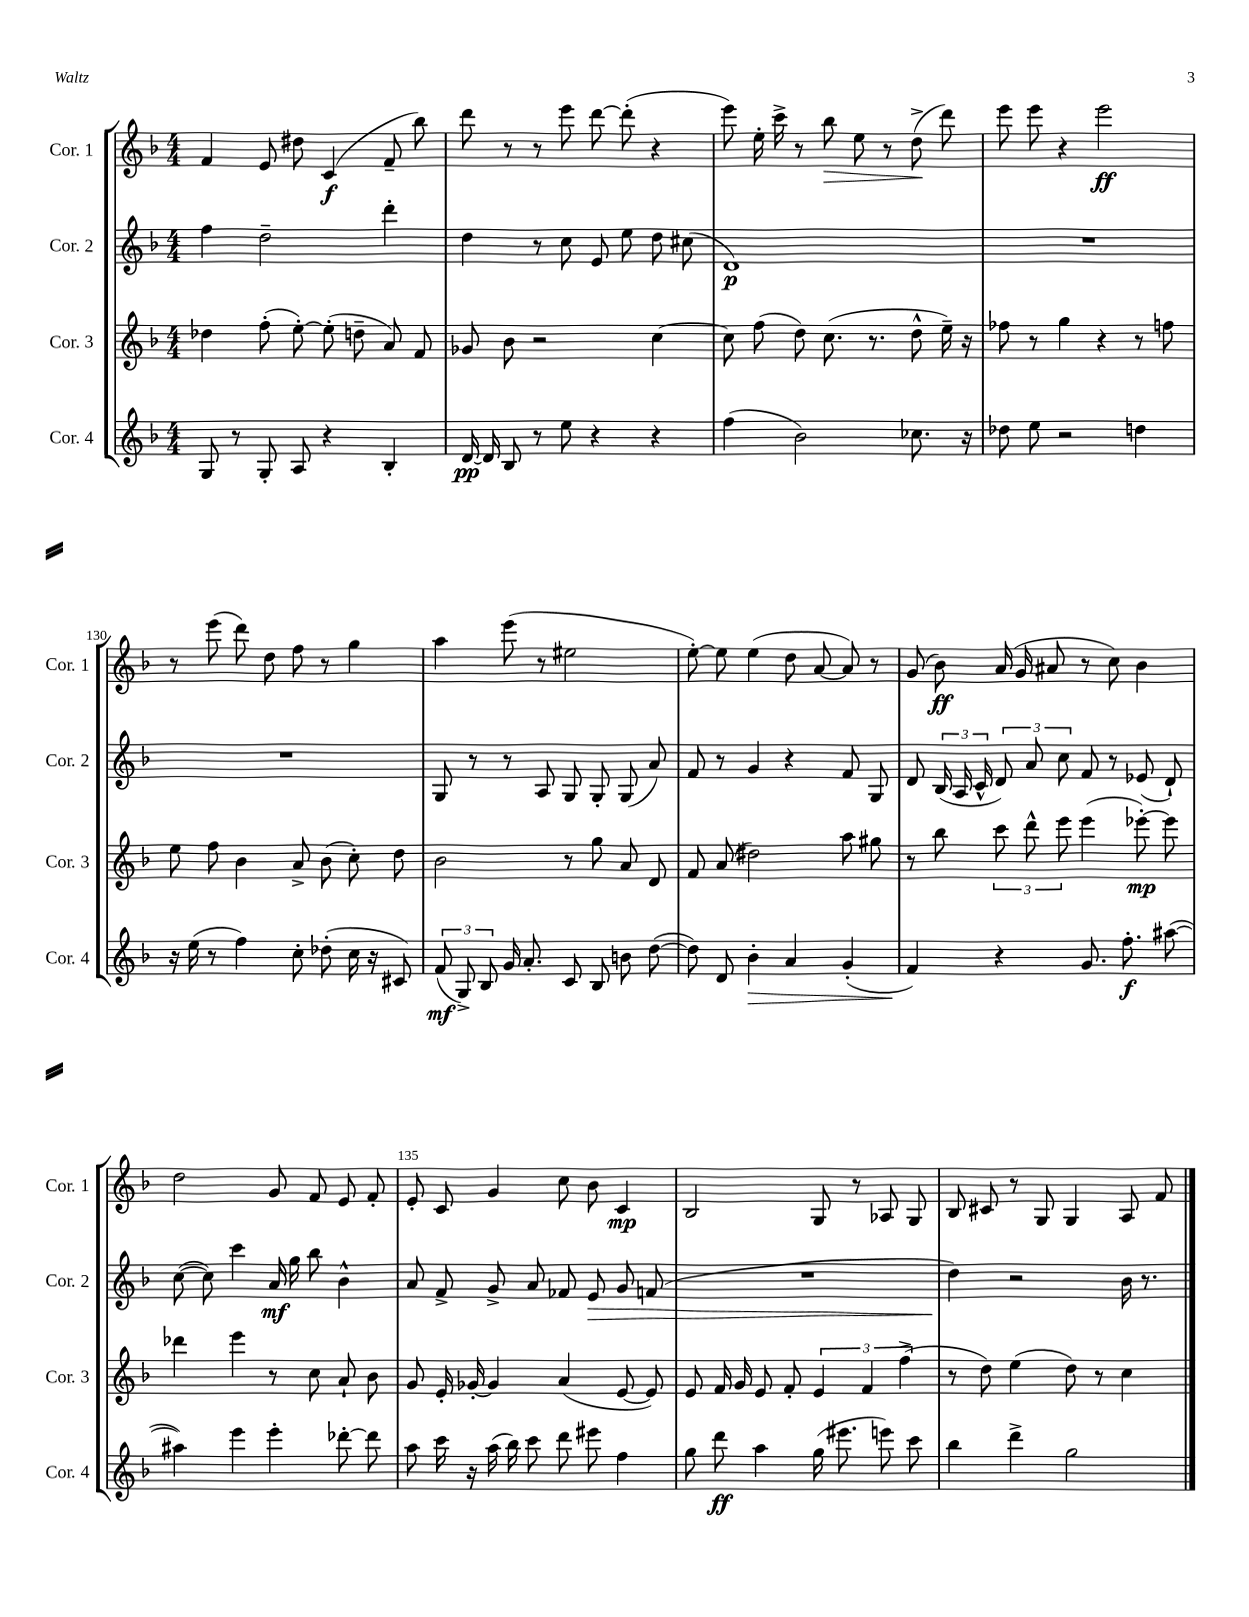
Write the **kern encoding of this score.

**kern	**dynam	**kern	**dynam	**kern	**dynam	**kern	**dynam
*part4	*part4	*part3	*part3	*part2	*part2	*part1	*part1
*staff4	*staff4	*staff3	*staff3	*staff2	*staff2	*staff1	*staff1
*I"Cor. 4	*	*I"Cor. 3	*	*I"Cor. 2	*	*I"Cor. 1	*
*I'Cor. 4	*	*I'Cor. 3	*	*I'Cor. 2	*	*I'Cor. 1	*
*clefG2	*	*clefG2	*	*clefG2	*	*clefG2	*
*k[b-]	*	*k[b-]	*	*k[b-]	*	*k[b-]	*
*M4/4	*	*M4/4	*	*M4/4	*	*M4/4	*
=126	=126	=126	=126	=126	=126	=126	=126
8G/	.	4dd-X\	.	4ff\	.	4f/	.
8r	.	.	.	.	.	.	.
8G'/	.	(8ff'\	.	2dd~\	.	8e/	.
8A/	.	[8ee'\)	.	.	.	8dd#X\	.
4r	.	(8ee'\]	.	.	.	(4c/	f
.	.	8ddn~\	.	.	.	.	.
4B-'/	.	8a/)	.	4ddd'\	.	8f~/	.
.	.	8f/	.	.	.	8bb-\)	.
=127	=127	=127	=127	=127	=127	=127	=127
[16d/	pp	8g-X/	.	4dd\	.	8ddd\	.
16d/]	.	.	.	.	.	.	.
8B-/	.	8b-\	.	.	.	8r	.
8r	.	2r	.	8r	.	8r	.
8ee\	.	.	.	8cc\	.	8eee\	.
4r	.	.	.	8e/	.	[8ddd\	.
.	.	.	.	8ee\	.	(8ddd'\]	.
4r	.	[4cc\	.	8dd\	.	4r	.
.	.	.	.	(8cc#X\	.	.	.
=128	=128	=128	=128	=128	=128	=128	=128
(4ff\	.	8cc\]	.	1d)	p	8eee\)	.
.	.	(8ff\	.	.	.	16ee'\	.
.	.	.	.	.	.	16ccc^\	.
2b-\)	.	8dd\)	.	.	.	8r	.
!	!	!	!	!	!	!	!LO:HP:b
.	.	(8.cc\	.	.	.	8bb-\	>
.	.	.	.	.	.	8ee\	.
.	.	8.r	.	.	.	.	.
.	.	.	.	.	.	8r	.
8.cc-X\	.	8dd^^\	.	.	.	(8dd^\	.
.	.	16ee~\)	.	.	.	8ddd\)	]
16r	.	16r	.	.	.	.	.
=129	=129	=129	=129	=129	=129	=129	=129
8dd-X\	.	8ff-X\	.	1r	.	8eee\	.
8ee\	.	8r	.	.	.	8eee\	.
2r	.	4gg\	.	.	.	4r	.
.	.	4r	.	.	.	2eee\	ff
4ddn\	.	8r	.	.	.	.	.
.	.	8ffn\	.	.	.	.	.
!!LO:LB:g=z
=130	=130	=130	=130	=130	=130	=130	=130
16r	.	8ee\	.	1r	.	8r	.
(16ee\	.	.	.	.	.	.	.
8r	.	8ff\	.	.	.	(8eee\	.
4ff\)	.	4b-\	.	.	.	8ddd\)	.
.	.	.	.	.	.	8dd\	.
8cc'\	.	8a^/	.	.	.	8ff\	.
(8dd-X'\	.	(8b-\	.	.	.	8r	.
16cc\	.	8cc'\)	.	.	.	4gg\	.
16r	.	.	.	.	.	.	.
8c#X/)	.	8dd\	.	.	.	.	.
=131	=131	=131	=131	=131	=131	=131	=131
(12f/	mf	2b-\	.	8G/	.	4aa\	.
12G^/)	.	.	.	.	.	.	.
.	.	.	.	8r	.	.	.
12B-/	.	.	.	.	.	.	.
16g/	.	.	.	8r	.	(8eee\	.
8.a'/	.	.	.	.	.	.	.
.	.	.	.	8A/	.	8r	.
8c/	.	8r	.	8G/	.	2ee#X\	.
8B-/	.	8gg\	.	8G'/	.	.	.
8bn\	.	8a/	.	(8G/	.	.	.
([8dd\	.	8d/	.	8a/)	.	.	.
=132	=132	=132	=132	=132	=132	=132	=132
8dd\])	.	8f/	.	8f/	.	[8ee'\)	.
8d/	.	(8a/	.	8r	.	8ee\]	.
!	!LO:HP:b	!	!	!	!	!	!
4b-'\	>	2dd#X\)	.	4g/	.	(4ee\	.
4a/	.	.	.	4r	.	8dd\	.
.	.	.	.	.	.	[8a/	.
(4g'/	.	8aa\	.	8f/	.	8a/])	.
.	.	8gg#X\	.	8G/	.	8r	.
=133	=133	=133	=133	=133	=133	=133	=133
4f/)	.	8r	.	8d/	.	(8g/	.
.	.	8bb-\	.	(24B-/	.	8b-\)	ff
.	.	.	.	24A/	.	.	.
.	.	.	.	24c^^/	.	.	.
4r	]	12ccc\	.	12d/)	.	(16a/	.
.	.	.	.	.	.	16g/	.
.	.	12ddd^^\	.	12a/	.	.	.
.	.	.	.	.	.	8a#X/	.
.	.	12eee\	.	12cc\	.	.	.
8.g/	.	(4eee\	.	8f/	.	8r	.
.	.	.	.	8r	.	8cc\)	.
8.ff'\	f	.	.	.	.	.	.
.	.	[8eee-X'\)	mp	(8e-X/	.	4b-\	.
([8aa#X\	.	8eee-\]	.	8d`/)	.	.	.
!!LO:LB:g=z
=134	=134	=134	=134	=134	=134	=134	=134
4aa#X\])	.	4ddd-X\	.	([8cc\	.	2dd\	.
.	.	.	.	8cc\])	.	.	.
4eee\	.	4eee\	.	4ccc\	.	.	.
4eee'\	.	8r	.	16a/	mf	8g/	.
.	.	.	.	16gg\	.	.	.
.	.	8cc\	.	8bb-\	.	8f/	.
[8ddd-X'\	.	8a`/	.	4b-^^\	.	8e/	.
8ddd-\]	.	8b-\	.	.	.	8f'/	.
=135	=135	=135	=135	=135	=135	=135	=135
8aa\	.	8g/	.	8a/	.	8e'/	.
16ccc\	.	16e'/	.	8f^/	.	8c/	.
16r	.	[16g-X'/	.	.	.	.	.
(16aa\	.	4g-/]	.	8g^/	.	4g/	.
16bb-\)	.	.	.	.	.	.	.
8ccc\	.	.	.	8a/	.	.	.
8ddd\	.	(4a/	.	8f-X/	.	8cc\	.
!	!	!	!	!	!LO:HP:b	!	!
8eee#X\	.	.	.	8e/	>	8b-\	.
4ff\	.	[8e/	.	8g/	.	4c/	mp
.	.	8e/])	.	(8fn/	.	.	.
=136	=136	=136	=136	=136	=136	=136	=136
8gg\	.	8e/	.	1r	.	2B-/	.
8ddd\	ff	16f/	.	.	.	.	.
.	.	16g/	.	.	.	.	.
4aa\	.	8e/	.	.	.	.	.
.	.	8f'/	.	.	.	.	.
(16gg\	.	6e/	.	.	.	8G/	.
8.eee#X\	.	.	.	.	.	.	.
.	.	.	.	.	.	8r	.
.	.	6f/	.	.	.	.	.
8eeen\)	.	.	.	.	.	8A-X/	.
.	.	(6ff^\	.	.	.	.	.
8ccc\	.	.	.	.	.	8G/	.
=137	=137	=137	=137	=137	=137	=137	=137
4bb-\	.	8r	.	4dd\)	.	8B-/	.
.	.	8dd\)	.	.	.	8c#X/	.
4ddd^\	.	(4ee\	.	2r	]	8r	.
.	.	.	.	.	.	8G/	.
2gg\	.	8dd\)	.	.	.	4G/	.
.	.	8r	.	.	.	.	.
.	.	4cc\	.	16b-\	.	8A/	.
.	.	.	.	8.r	.	.	.
.	.	.	.	.	.	8f/	.
==	==	==	==	==	==	==	==
*-	*-	*-	*-	*-	*-	*-	*-
